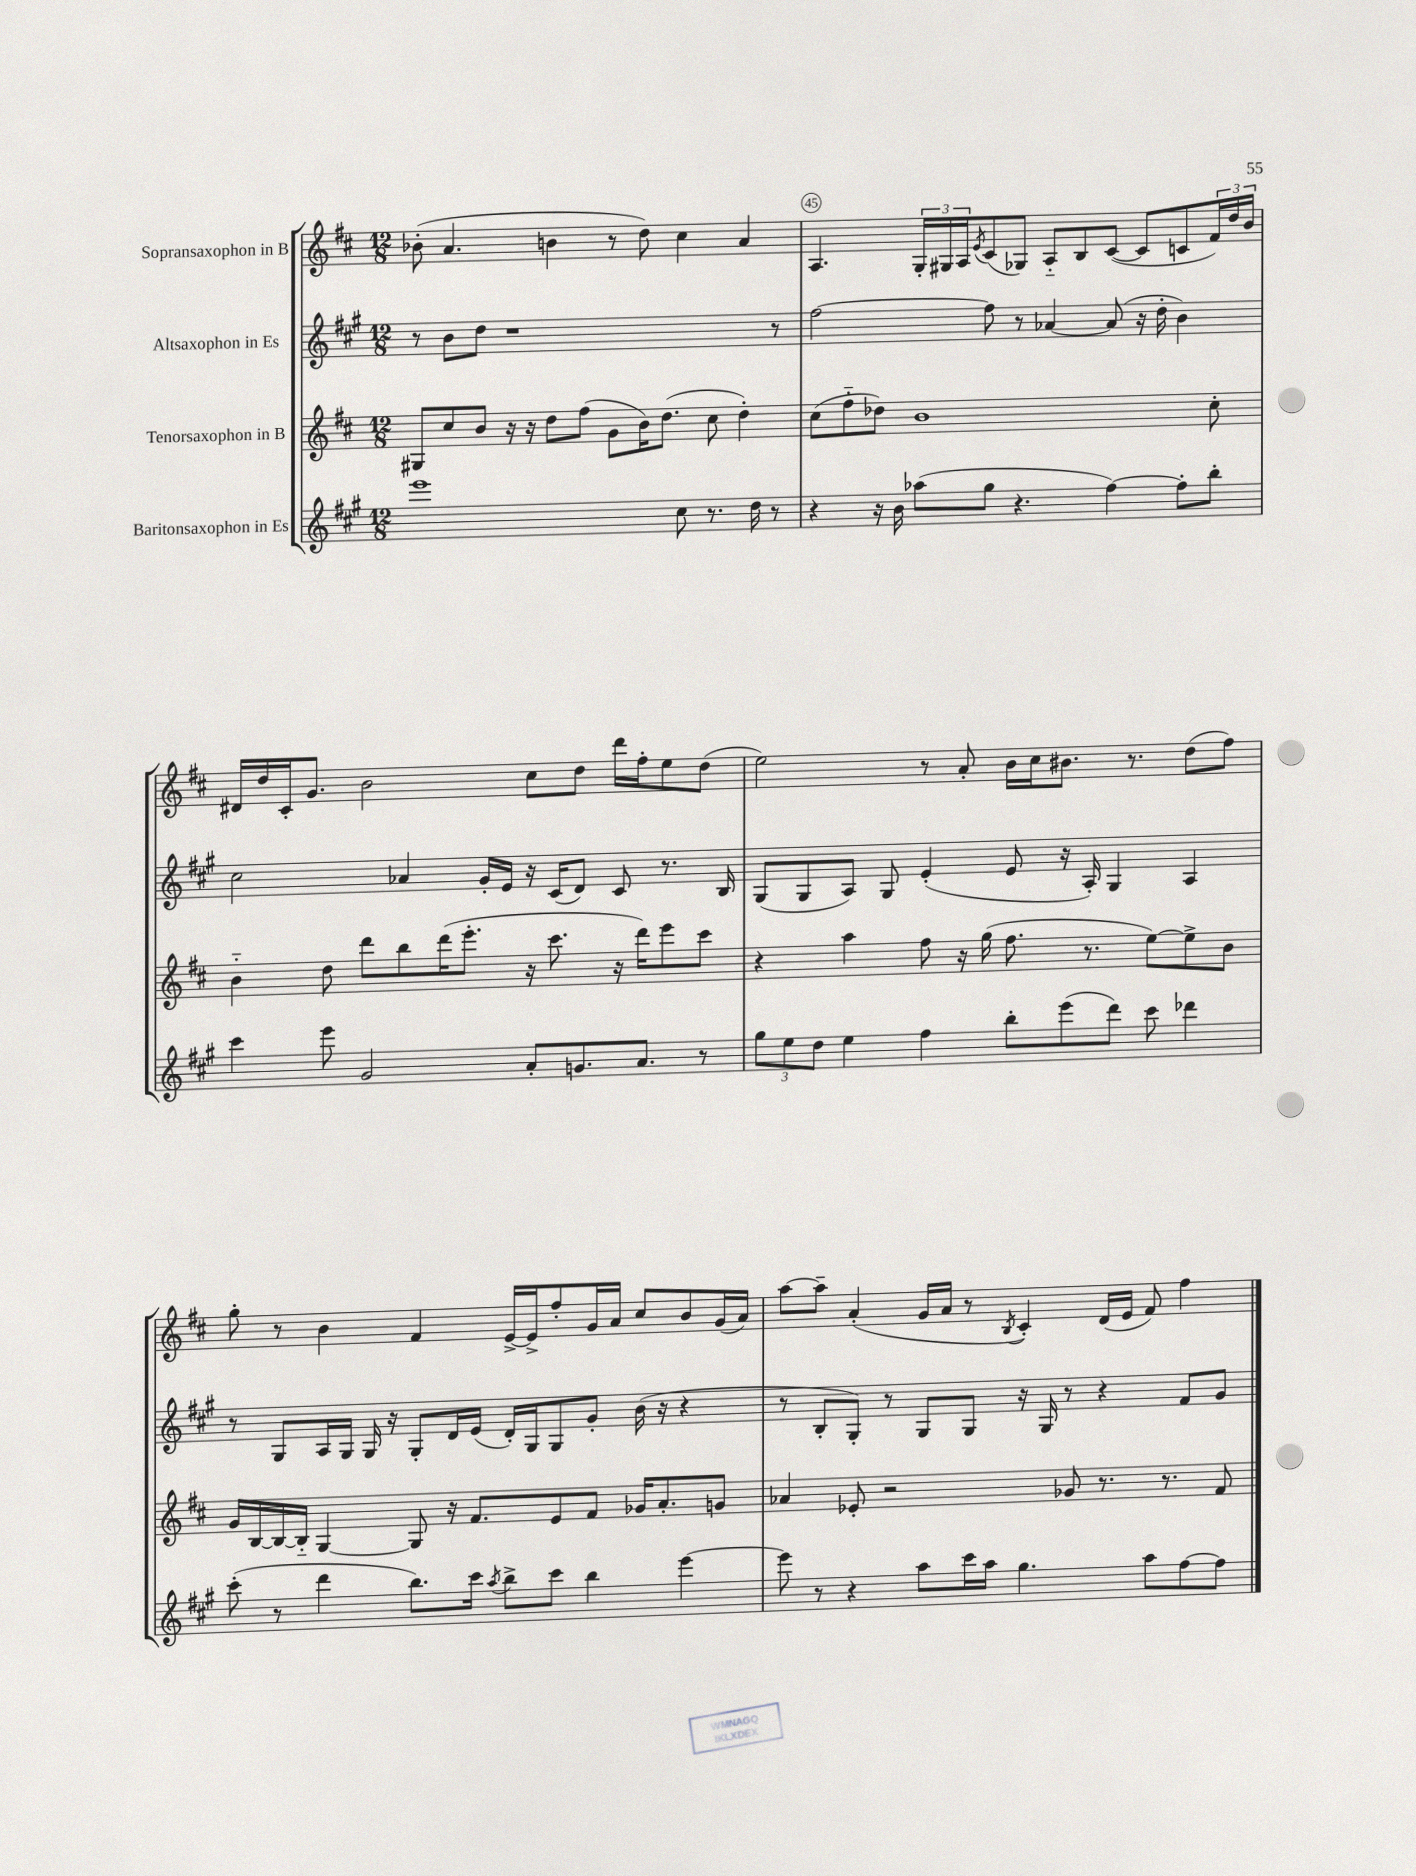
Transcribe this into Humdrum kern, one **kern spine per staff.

**kern	**kern	**kern	**kern
*staff4	*staff3	*staff2	*staff1
*clefG2	*clefG2	*clefG2	*clefG2
*k[f#c#g#]	*k[f#c#]	*k[f#c#g#]	*k[f#c#]
*M12/8	*M12/8	*M12/8	*M12/8
1eee	8G#/L	8r	(8b-'\
.	8cc#/	8b\L	4.a/
.	8b/J	8dd\J	.
.	16r	1r	.
.	16r	.	.
.	8dd\L	.	4b\
.	(8ff#\J	.	.
.	8g\L	.	8r
.	16b\K)	.	8dd\)
.	(8.dd\J	.	.
8cc#\	.	.	4cc#\
8.r	8cc#\	.	.
.	4dd'\)	.	4a/
16dd\	.	.	.
8r	.	8r	.
=	=	=	=
4r	(8cc#\L	[2ff#\	4.A/
.	8ff#'~\	.	.
16r	8dd-\J)	.	.
16b\	.	.	.
(8aa-\L	1b	.	24G'/LL
.	.	.	24G#/
.	.	.	24A/J
.	.	.	8qe/
8gg#\J	.	8ff#\]	(8c#/
4.r	.	8r	8G-/J)
.	.	[4a-/	8A'~/L
.	.	.	8B/
[4ff#\)	.	(8a-/]	([8c#/J
.	.	16r	8c#/]L
.	.	16dd'\	.
8ff#'\]L	.	4b\)	8c/
8bb'\J	8cc#'\	.	24f#/L)
.	.	.	24dd/
.	.	.	24b/JJ
=	=	=	=
4ccc#\	4b'~\	2cc#\	16d#/LL
.	.	.	16dd/
.	.	.	16c#'/J
.	.	.	8.g/J
8eee\	8dd\	.	.
2g#/	8ddd\L	.	2b\
.	8bb\	4a-/	.
.	(16ddd\K	.	.
.	8.eee'\J	.	.
.	.	16g#'/LL	.
.	.	16e/JJ	.
8a'/L	16r	16r	8cc#\L
.	8.ccc#\	(16c#/LK	.
8.g/	.	8d/J)	8dd\J
.	16r	8c#/	16ddd\LL
8.a/J	16ddd\LK)	.	16ff#'\J
.	8eee\	8.r	8ee\
8r	8ccc#\J	.	(8dd\J
.	.	16B/	.
=	=	=	=
12gg#\L	4r	(8G#/L	2ee\)
12ee\	.	.	.
.	.	8G#/	.
12dd\J	.	.	.
4ee\	4aa\	8A/J)	.
.	.	8G#/	.
4ff#\	8ff#\	(4e'/	8r
.	16r	.	8a'/
.	(16gg\	.	.
8bb'\L	8.ff#\	8e/	16b\LL
.	.	.	16cc#\J
(8eee\	.	16r	8.b#\J
.	8.r	16A'/)	.
8ddd\J)	.	4G#/	.
.	.	.	8.r
8ccc#\	[8ee\L)	.	.
4ddd-\	8ee^\]	4A/	(8dd\L
.	8b\J	.	8ff#\J)
=	=	=	=
(8ccc#'\	16g/LL	8r	8gg'\
.	[16B/	.	.
8r	16B/_	8G#/L	8r
.	16B'~/]JJ	.	.
4ddd\	[4G/	16A/L	4b\
.	.	16G#/JJ	.
.	.	16G#/	.
.	.	16r	.
8.bb\L)	8G/]	8G#'/L	4f#/
.	16r	16d/L	.
16ccc#\Jk	8.f#/L	(16e/JJ	.
8qaa/	.	.	.
8bb^\L	.	16d'/LL)	[16e^/LL
.	.	16G#/J	16e^/]J
8ccc#\J	8e/	8G#/	8ff#'/
4bb\	8f#/J	8g#'/J	16g/L
.	.	.	16a/JJ
.	16g-/LK	(16b\	8cc#/L
.	8.a'/	16r	.
[4eee\	.	4r	8b/
.	8g/J	.	(16g/L
.	.	.	16a/JJ)
=	=	=	=
8eee\]	4a-/	8r	[8aa\L
8r	.	8B'/L	8aa~\]J
4r	8e-'/	8G#'/J)	(4a'/
.	2r	8r	.
8aa\L	.	8G#/L	16g/LL
.	.	.	16a/JJ
16ccc#\L	.	8G#/J	8r
16aa\JJ	.	.	.
.	.	.	8qB/
4.gg#\	.	16r	4c#'/)
.	.	16G#/	.
.	8g-/	8r	.
.	8.r	4r	(16d/LL
.	.	.	16e/JJ
8aa\L	.	.	8f#/)
.	8.r	.	.
[8ff#\	.	8f#/L	4ff#\
8ff#\]J	8f#/	8g#/J	.
==	==	==	==
*-	*-	*-	*-
